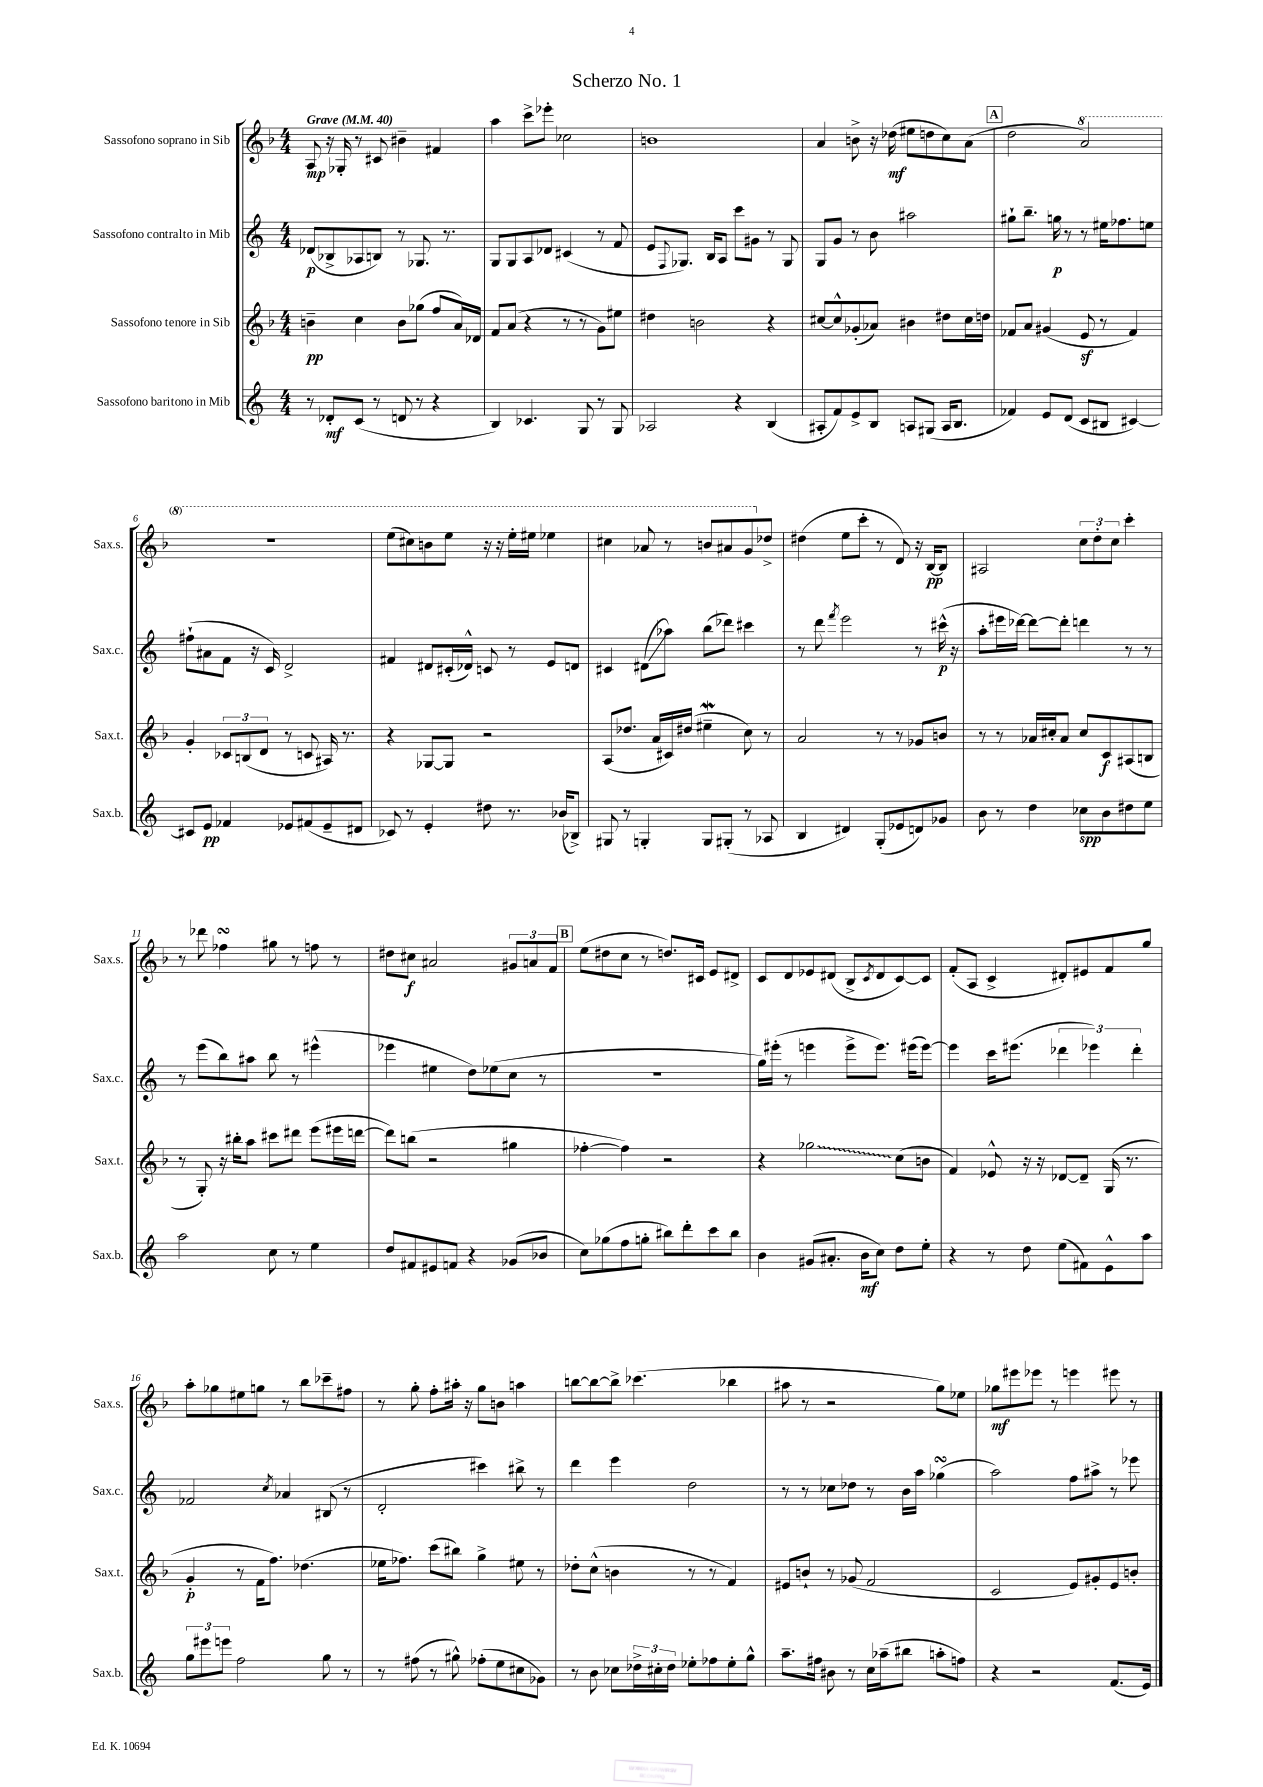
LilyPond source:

\header { title = "Scherzo No. 1" }
<<
\new StaffGroup <<
\new Staff = "s0" \with { instrumentName = "Sassofono soprano in Sib" shortInstrumentName = "Sax.s." } {
    \clef treble \key f \major \numericTimeSignature \time 4/4 \tempo "Grave" 4 = 40
    a8\mp r16 ges16-. r8 cis'8 bis'4-- fis'4 |
    a''4 c'''8-> ees'''8-. ces''2 |
    b'1 |
    a'4 b'8-> r16 des''16\mf( eis''8 d''8 c''8) a'8( |
    \mark \markup { \box "A" } d''2 \ottava #1 a''2) |
    r1 |
    e'''8( cis'''8) b''8 e'''8 r16 r16 e'''16-. eis'''16 ees'''4 |
    cis'''4 aes''8 r8 b''8 ais''8 g''8 \ottava #0 des''8-> |
    dis''4( e''8 c'''8-. r8 d'8) r16 bes16~\pp bes8 |
    ais2 \tuplet 3/2 { c''8 d''8-. c''8 } c'''4-. |
    r8 des'''8 fes''4\turn gis''8 r8 f''8 r8 |
    dis''8 cis''8\f ais'2 \tuplet 3/2 { gis'8 a'8 f'8 } |
    \mark \markup { \box "B" } e''8( dis''8 c''8 r8 d''8.) cis'16 e'8 dis'8-> |
    c'8 d'8 ees'8 dis'8( bes8-> \acciaccatura { c'8 } dis'8 c'8~) c'8 |
    f'8-.( a8 c'4-> dis'8-.) eis'8 f'8 g''8 |
    a''8-. ges''8 eis''8 g''8 r8 bes''8 ces'''8-- fis''8 |
    r8 g''8-. f''8-. ais''16-. r16 g''8 b'8 a''4 |
    b''8~ b''8~ b''8-> ces'''4.( bes''4 |
    ais''8 r8 r2 g''8) ees''8 |
    ges''8\mf eis'''8 ees'''8 r8 e'''4 eis'''8 r8 \bar "|." |
}
\new Staff = "s1" \with { instrumentName = "Sassofono contralto in Mib" shortInstrumentName = "Sax.c." } {
    \clef treble \key c \major \numericTimeSignature \time 4/4
    des'8\p( bes8-> aes8 b8) r8 ges8. r8. |
    g8 g8 a8 des'8 cis'4( r8 f'8 |
    e'8 \appoggiatura { f8 } ges8.) b16 a8 c'''8 gis'8 r8 ges8 |
    g8 g'8 r8 b'8 ais''2 |
    \mark \markup { \box "A" } gis''8-! b''8.-- g''16\p r8 r8 eis''16 fes''8. e''8 |
    fis''8-!( ais'8 f'8 r16 c'16) d'2-> |
    fis'4 dis'8 cis'16-.( des'16-^) c'8 r8 e'8 d'8 |
    cis'4 dis'8\glissando( aes''8) b''8( des'''8) cis'''4 |
    r8 d'''8 \acciaccatura { f'''8 } e'''2 r8 cis'''16-^\p( r16 |
    a''8-. eis'''16 des'''16~) des'''8~ des'''8-. d'''4 r8 r8 |
    r8 e'''8( b''8) ais''8 b''8 r8 eis'''4-^( |
    ees'''4 eis''4 d''8) ees''8( c''8 r8 |
    \mark \markup { \box "B" } R1 |
    g''16) eis'''16-.( r8 e'''4 e'''8-> e'''8.) eis'''16( eis'''8~) |
    eis'''4 c'''16 eis'''8.( \tuplet 3/2 { des'''4 ees'''4) des'''4-. } |
    fes'2 \acciaccatura { c''8 } aes'4 bis8( r8 |
    d'2-. cis'''4) bis''8-> r8 |
    d'''4 e'''4 d''2 |
    r8 r8 ces''8 des''8 r8 b'16 a''16 ges''4\turn( |
    a''2) f''8 ais''8-> r8 ees'''8 \bar "|." |
}
\new Staff = "s2" \with { instrumentName = "Sassofono tenore in Sib" shortInstrumentName = "Sax.t." } {
    \clef treble \key f \major \numericTimeSignature \time 4/4
    b'4--\pp c''4 b'8 ges''8( f''8 a'16) des'16 |
    f'8 a'8( r4 r8 r8 g'8) eis''8 |
    dis''4 b'2 r4 |
    cis''8~ cis''8-^ ges'8-.( aes'8) bis'4 dis''8 cis''16 d''16 |
    \mark \markup { \box "A" } fes'8 a'8 gis'4( e'8\sf r8 fes'4) |
    g'4-. \tuplet 3/2 { ces'8 b8( d'8 } r8 c'8 ais16) r8. |
    r4 ges8~ ges8 r2 |
    a8( des''8. a'16 cis'16) dis''16( eis''4--\mordent c''8) r8 |
    a'2 r8 r8 ges'8 b'8 |
    r8 r8 aes'16 cis''16-. aes'8 cis''8 c'8\f ais8( b8 |
    r8 g8-.) r16 bis''16-. a''8 cis'''8 dis'''8 e'''8( eis'''16 d'''16~ |
    d'''8) b''8( r2 gis''4 |
    \mark \markup { \box "B" } fes''4~-. fes''4) r2 |
    r4 \once \override Glissando.style = #'zigzag ges''2\glissando c''8( b'8 |
    f'4) ees'8-^ r16 r16 des'8~ des'8-- g16( r8. |
    g'4-.\p r8 f'16 f''8.) des''4.( |
    ees''16 fes''8.) c'''8( bis''8) g''4-> eis''8 r8 |
    des''8-. c''8-^( b'4 r8 r8 f'4) |
    eis'8 b'8-! r8 ges'8( f'2 |
    c'2 e'8) gis'8-. e'8 b'8-. \bar "|." |
}
\new Staff = "s3" \with { instrumentName = "Sassofono baritono in Mib" shortInstrumentName = "Sax.b." } {
    \clef treble \key c \major \numericTimeSignature \time 4/4
    r8 des'8-.\mf c'8( r8 d'8 r8 r4 |
    b4) ces'4. g8 r8 g8 |
    aes2 r4 b4( |
    ais8-. f'8) e'8-> b8 a8 gis8( a16 b8. |
    \mark \markup { \box "A" } fes'4) e'8 d'8( c'8 bis8 cis'4~) |
    cis'8 e'8\pp fes'4 ees'8 fis'8( ees'8-- dis'8 |
    ces'8) r8 e'4-. dis''8 r8. bes'16( bes8->) |
    gis8 r8 g4-. g8 gis8-.( r8 aes8 |
    b4 dis'4) g8-.( ees'8 d'8) ges'8 |
    b'8 r8 d''4 ces''8\spp b'8 dis''8 e''8 |
    a''2 c''8 r8 e''4 |
    d''8 fis'8 eis'8 f'8 r4 ges'8( bes'8 |
    \mark \markup { \box "B" } c''8) ges''8( f''8 g''8-. bis''8) d'''8-. c'''8 bis''8 |
    b'4 gis'8( ais'8.-. b'16\mf c''8) d''8 e''8-. |
    r4 r8 d''8 e''8( fis'8) e'8-^ a''8 |
    \tuplet 3/2 { g''8 eis'''8 e'''8 } f''2 g''8 r8 |
    r8 fis''8( r8 gis''8-^) fes''8-.( e''8 cis''8 ges'8) |
    r8 b'8 ces''8 \tuplet 3/2 { des''16-> cis''16-. des''16 } ees''8-. fes''8 ees''8-. g''8-^ |
    a''8.-- fis''16 bis'8 r8 c''16 aes''16--( bis''8 a''8-. f''8) |
    r4 r2 f'8.( e'16) \bar "|." |
}
>>
>>
